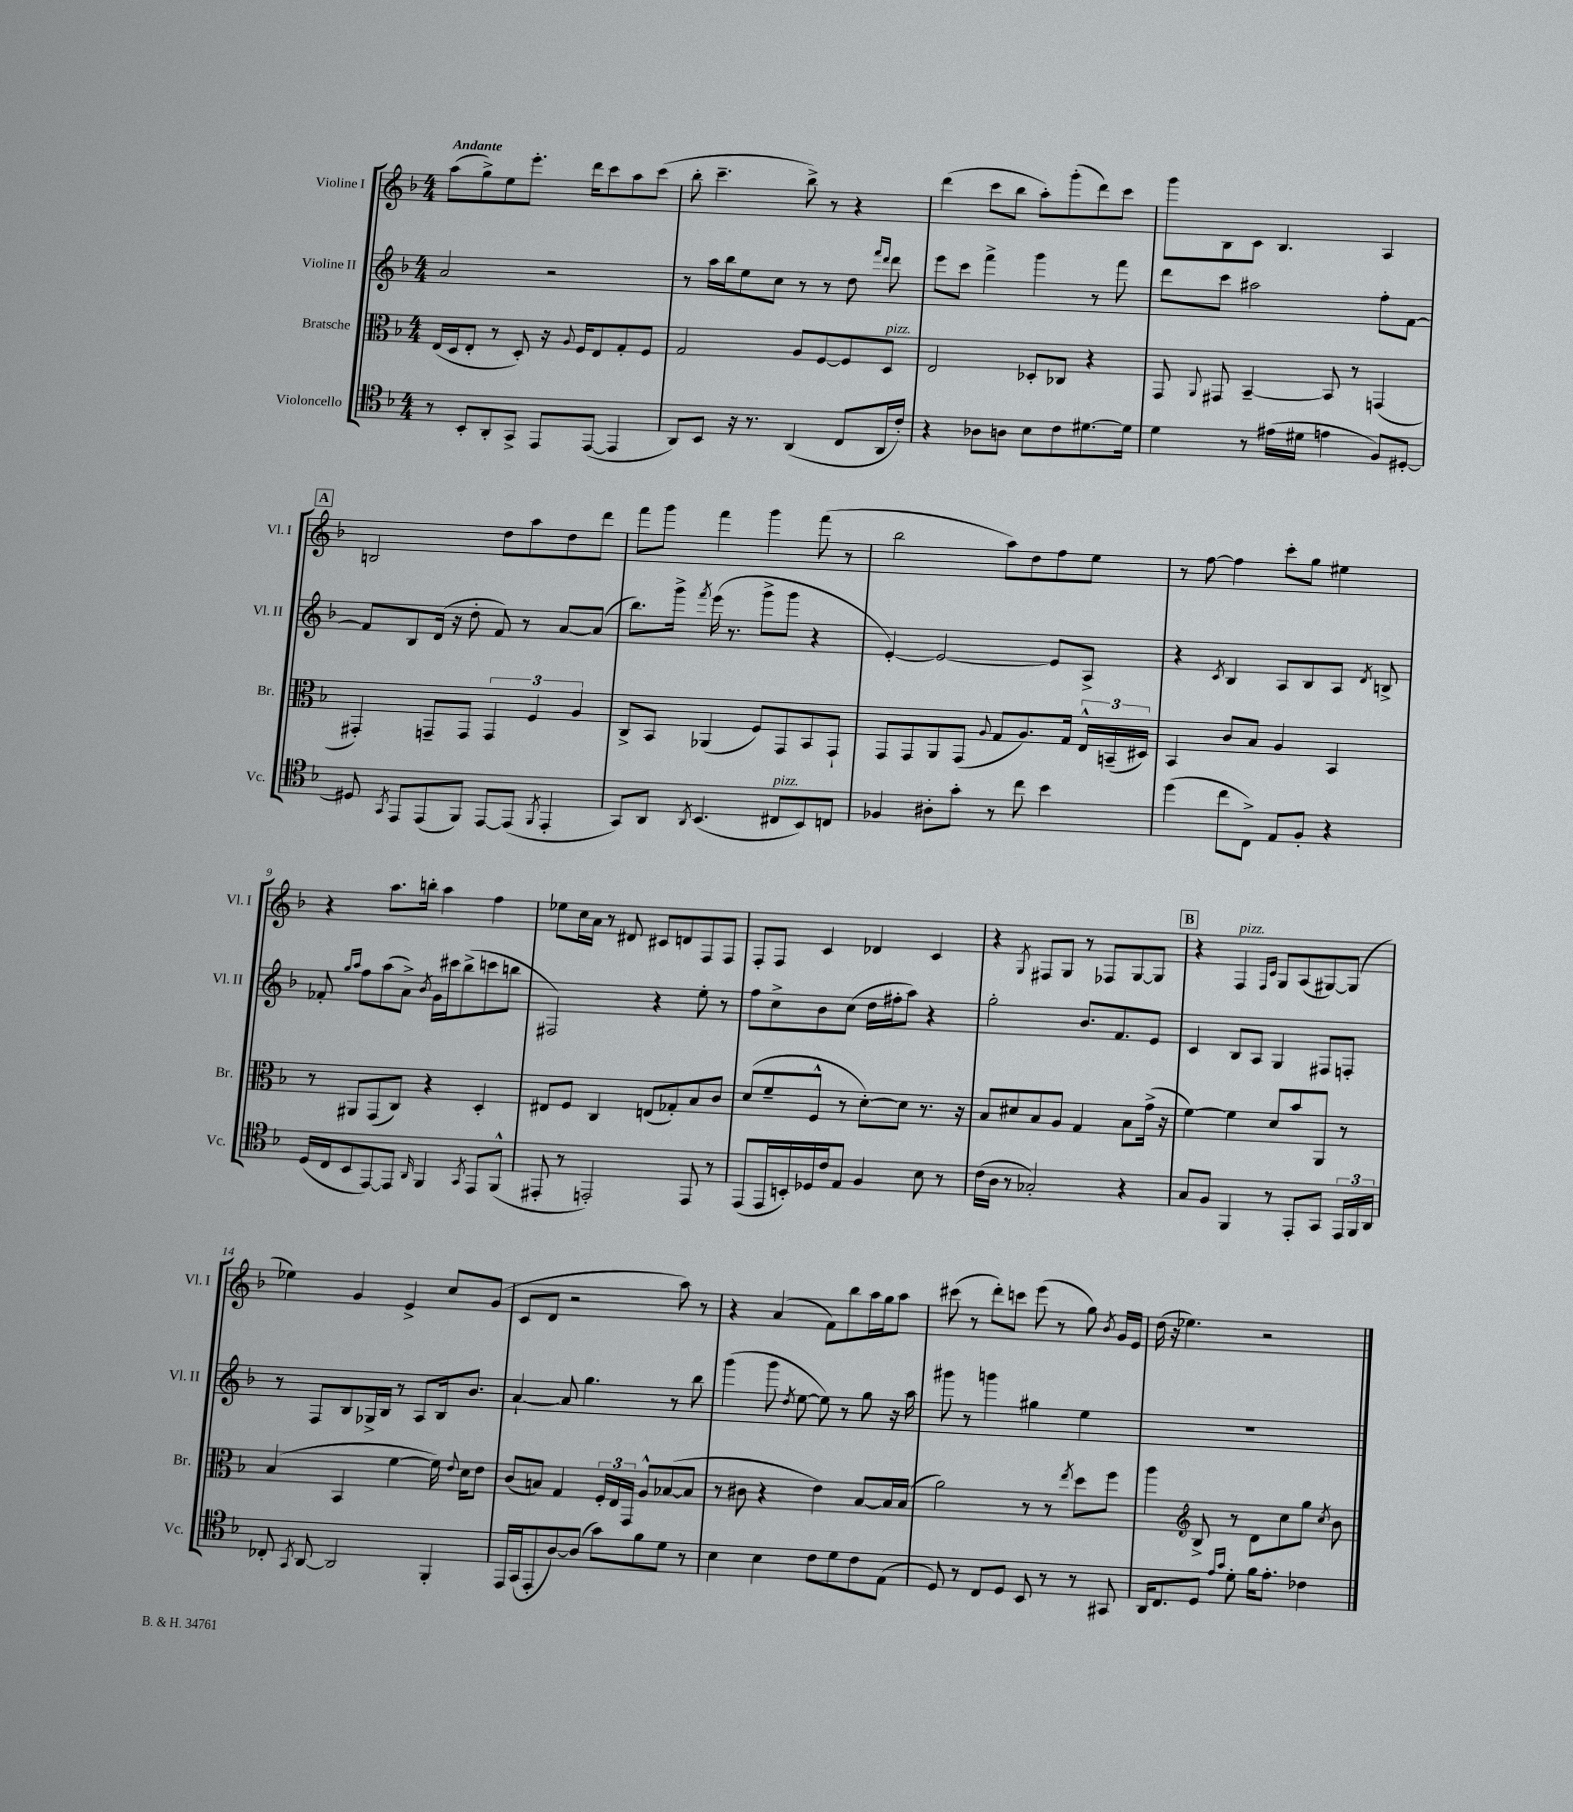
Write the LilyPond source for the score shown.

<<
\new StaffGroup <<
\new Staff = "s0" \with { instrumentName = "Violine I" shortInstrumentName = "Vl. I" } {
    \clef treble \key f \major \numericTimeSignature \time 4/4 \tempo "Andante"
    \autoBeamOff a''8[( g''8->) e''8 e'''8.]-. d'''16[ c'''8 a''8 c'''8]( |
    bes''8-. c'''4.-- bes''8->) r8 r4 |
    d'''4( c'''8[ bes''8] a''8[-.) g'''8-.( d'''8) c'''8] |
    g'''8[ bes8 c'8] bes4. a4 |
    \mark \markup { \box "A" } b2 d''8[ a''8 d''8 d'''8] |
    f'''8[ g'''8] f'''4 g'''4 f'''8( r8 |
    bes''2 a''8[) d''8 f''8 e''8] |
    r8 f''8~ f''4 c'''8[-. g''8] eis''4 |
    r4 a''8.[ b''16]-. a''4 f''4 |
    ees''8[ c''16 a'16] r8 dis'8 cis'8[ d'8 f8 f8] |
    f8[-. f8] c'4 des'4 c'4 |
    r4 \acciaccatura { g8 } fis8[ g8] r8 fes8[ g8~ g8] |
    \mark \markup { \box "B" } r4 f4^\markup { \italic "pizz." } \grace { f16[ c'16] } g8[ a8( gis8~) gis8]( |
    ees''4) g'4 e'4-> c''8[ g'8]( |
    c'8[ d'8] r2 a''8) r8 |
    r4 a'4( f'8[) bes''8 a''16 g''16 a''8] |
    cis'''8( r8 d'''8[-.) c'''8] e'''8( r8 g''8) \acciaccatura { bes'8 } g'16[ e'16] |
    d''16( r16 ees''4.) r2 \bar "|." |
}
\new Staff = "s1" \with { instrumentName = "Violine II" shortInstrumentName = "Vl. II" } {
    \clef treble \key f \major \numericTimeSignature \time 4/4
    \autoBeamOff a'2 r2 |
    r8 a''16[ bes''16 e''8 c''8] r8 r8 d''8 \grace { f'''16[ d'''16] } d'''8 |
    e'''8[ c'''8] f'''4-> g'''4 r8 f'''8 |
    d'''8[ c'''8] ais''2 f''8[-. f'8]~ |
    \mark \markup { \box "A" } f'8[ bes8 d'16]( r16 d''8-. f'8) r8 a'8[~ a'8]( |
    bes''8.[) g'''16]-> \acciaccatura { f'''8 } e'''16( r8. g'''8[-> g'''8] r4 |
    e'4~-.) e'2~ e'8[ a8]-> |
    r4 \acciaccatura { c'8 } bes4 a8[ bes8 a8] \acciaccatura { d'8 } b8-> |
    fes'8-. \grace { g''16[ a''16] } f''8[ a''8( a'8]->) \acciaccatura { bes'8 } g'16[ cis'''16 bes''8->( c'''8 b''8] |
    fis2) r4 e''8-. r8 |
    f''8[ c''8-> bes'8 c''8]( d''16[ fis''16-. a''8]) r4 |
    g''2-. bes'8.[ f'8. e'8] |
    \mark \markup { \box "B" } c'4 bes8[ a8] g4 fis8[ f8]-. |
    r8 f8[ bes8 ges16-> bes16] r8 a8[ bes16 bes'8.] |
    a'4~-! a'8 g''4. r8 bes''8 |
    g'''4( g'''8 \acciaccatura { d''8 } e''8~ e''8) r8 g''8 r16 a''16 |
    gis'''8 r8 g'''4 gis''4 e''4 |
    R1 \bar "|." |
}
\new Staff = "s2" \with { instrumentName = "Bratsche" shortInstrumentName = "Br." } {
    \clef alto \key f \major \numericTimeSignature \time 4/4
    \autoBeamOff e16[( d16 e8]-. r8 d8-.) r16 \appoggiatura { a8 } f16[ e8 g8-. f8] |
    g2 a8[ f8~ f8 d8]^\markup { \italic "pizz." } |
    e2 des8[-. ces8] r4 |
    g,8 \appoggiatura { a,8 } gis,8 bes,4~-- bes,8 r8 g,4( |
    \mark \markup { \box "A" } gis,4-.) g,8[-- g,8] \tuplet 3/2 { g,4 f4 a4 } |
    c8[-> bes,8] aes,4( f8[) g,8 bes,8 g,8]-! |
    g,8[ g,8 a,8 g,8]( \appoggiatura { a8 } g8[ a8.) g16] \tuplet 3/2 { e16[-^ b,16--( dis16]) } |
    bes,4 c'8[ bes8] a4 bes,4 |
    r8 ais,8[ g,8( c8]) r4 d4-. |
    eis8[ f8] c4 e8[( ges8-.) bes8 c'8] |
    d'8[( f'8-- f8]-^ r8 d'8[~-.) d'8] r8. r16 |
    bes8[ dis'8 bes8 a8] g4 bes8[ g'16]->( r16 |
    \mark \markup { \box "B" } f'4~) f'4 d'8[ bes'8 a,8] r8 |
    bes4( bes,4 f'4~ f'16) \appoggiatura { e'8 } d'16[ e'8] |
    c'8[( b8]) g4 \tuplet 3/2 { f16[-. e16 g,16] } a8[-^ bes8~( bes8] |
    r8 cis'8 r4 e'4) bes8[~ bes16 bes16]( |
    a'2) r8 r8 \acciaccatura { e''8 } d''8[ f''8] |
    a''4 \clef treble bes8-> r8 d'8[ c''8 g''8] \acciaccatura { c''8 } bes'8 \bar "|." |
}
\new Staff = "s3" \with { instrumentName = "Violoncello" shortInstrumentName = "Vc." } {
    \clef tenor \key f \major \numericTimeSignature \time 4/4
    \autoBeamOff r8 bes,8[-. a,8-. g,8]-> e,8[ e,8]~( e,4 |
    a,8[) bes,8] r16 r8. a,4( c8[ a,16 c'16]-.) |
    r4 aes8[ a8] bes8[ c'8 dis'8.~ dis'16] |
    d'4 r8 eis'16[( dis'16] e'4 f8[) dis8]~-. |
    \mark \markup { \box "A" } dis8 \acciaccatura { g,8 } e,8[ e,8( f,8]) e,8[~ e,8]( \acciaccatura { f,8 } e,4-. |
    g,8[) a,8] \acciaccatura { a,8 } bes,4.( cis8[^\markup { \italic "pizz." } bes,8) c8] |
    fes4 ais8[-. g'8]-. r8 c''8 bes'4 |
    d''4( c''8[ c8]->) e8[ f8]-. r4 |
    d16[( c16 bes,8 e,8~) e,8] \grace { a,16 } f,4 \acciaccatura { g,8 } e,8[ f,8]-^( |
    eis,8-. r8 e,2-.) e,8 r8 |
    e,8[( e,16 b,16-.) des16 c'16 e8] f4 bes8 r8 |
    c'16[( a16] r8 ges2-.) r4 |
    \mark \markup { \box "B" } g8[ f8] f,4 r8 e,8[-. g,8] \tuplet 3/2 { e,16[ f,16 a,16] } |
    ces8-. \acciaccatura { g,8 } a,8~ a,2 f,4-. |
    e,16[ g,16( e,8-. a8~) a8]( g'8[) f'8 d'8] r8 |
    bes4 bes4 c'8[ d'8 c'8 e8]( |
    d8) r8 c8[ d8] bes,8 r8 r8 gis,8 |
    a,16[ c8. d8] \grace { e'16[ g'16] } d'8-. f'16[ e'8.]-. ces'4 \bar "|." |
}
>>
>>
